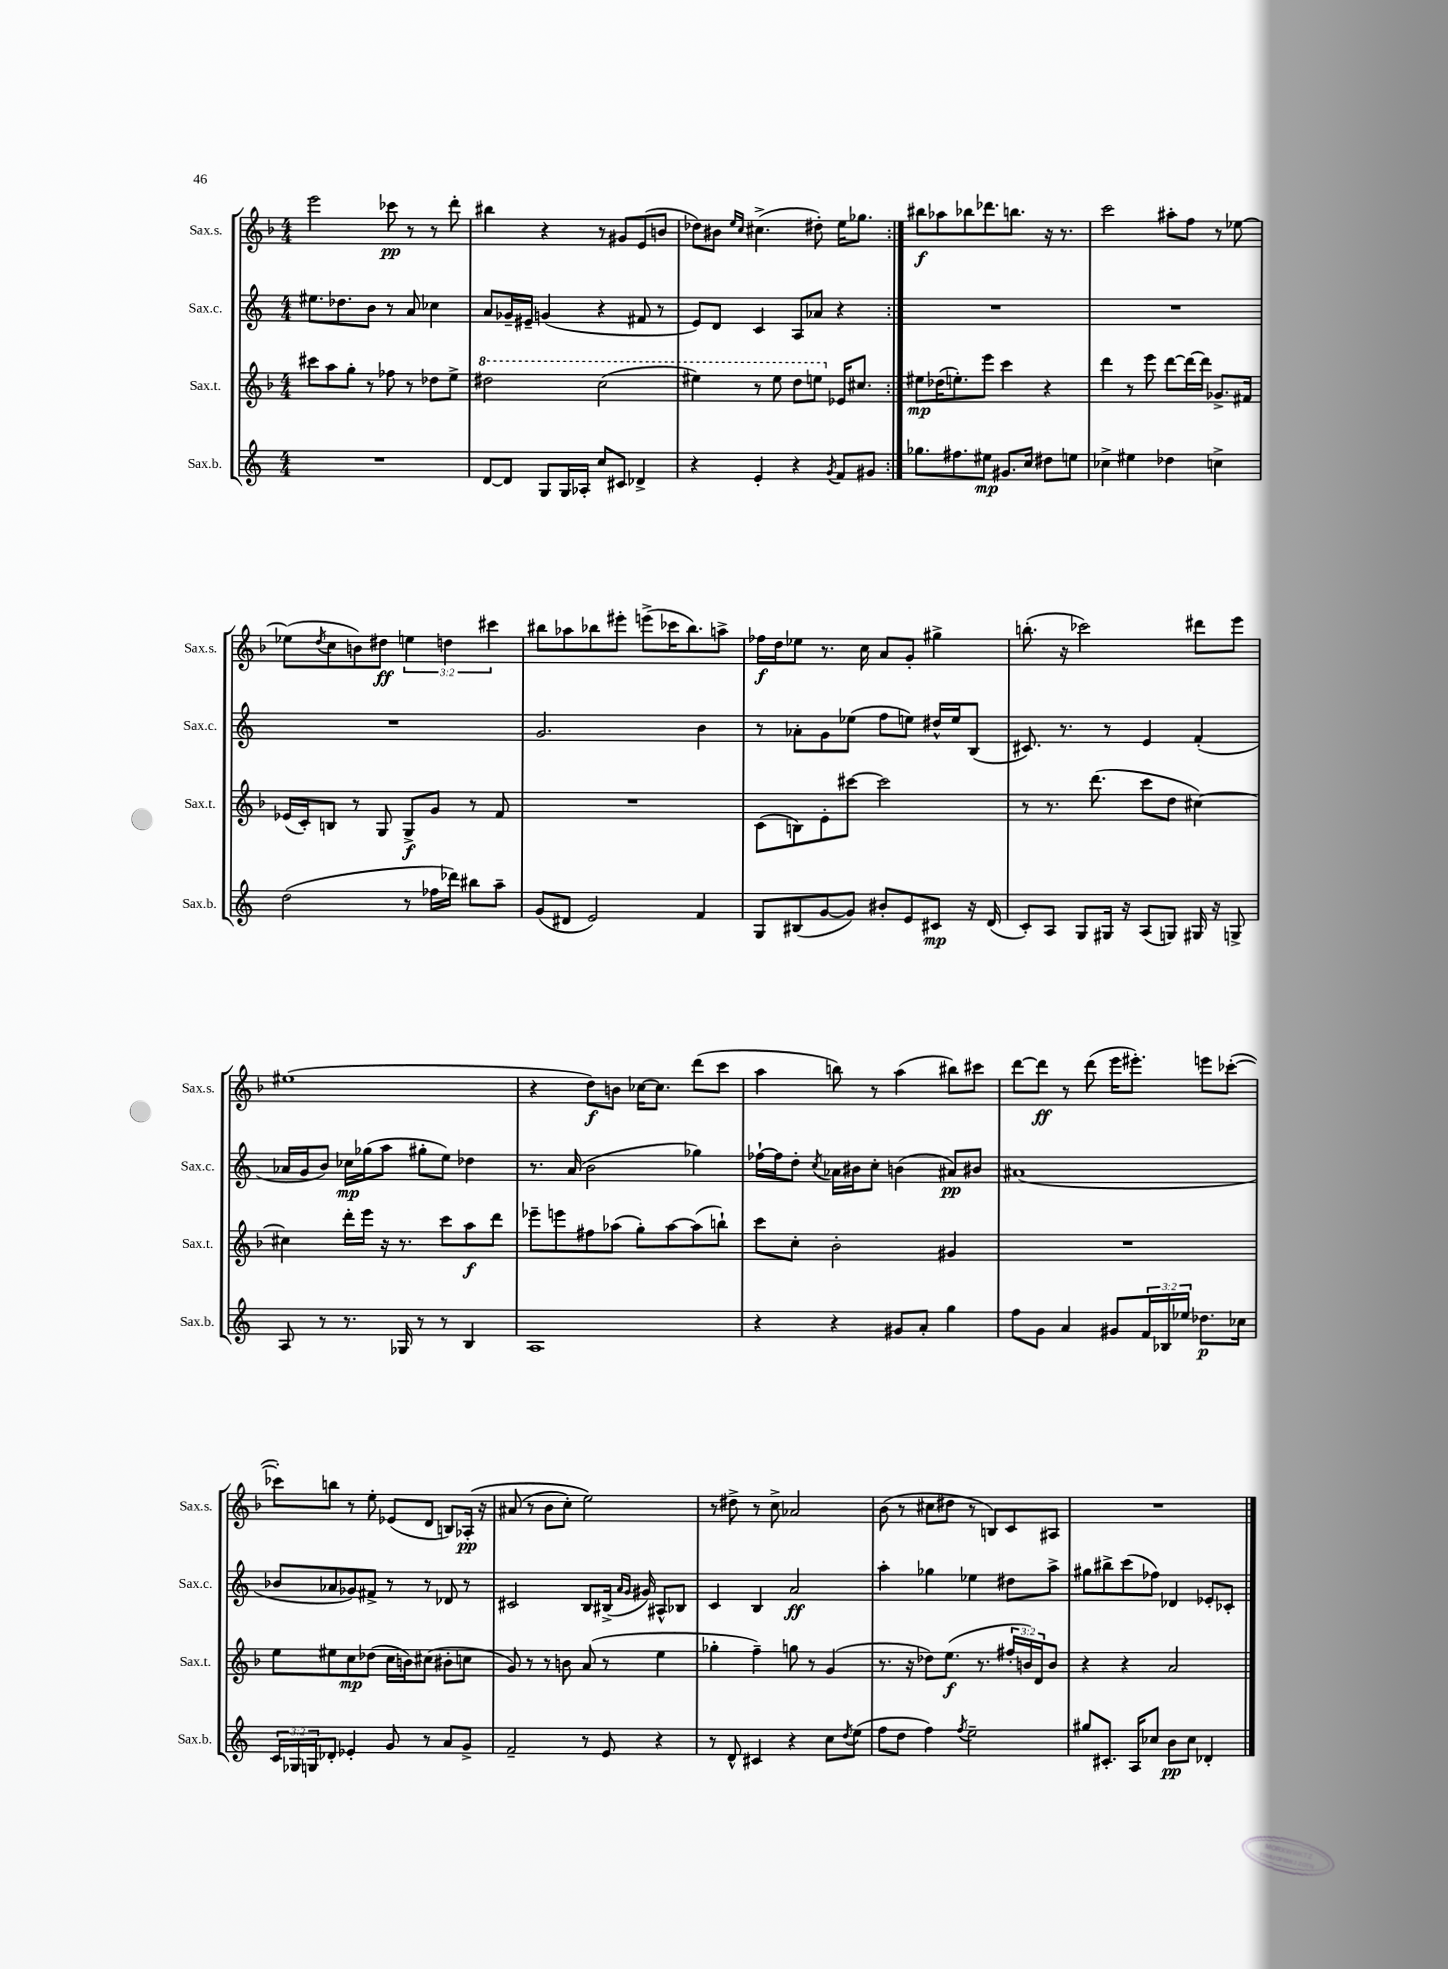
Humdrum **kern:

**kern	**kern	**kern	**kern
*staff4	*staff3	*staff2	*staff1
*clefG2	*clefG2	*clefG2	*clefG2
*k[]	*k[b-]	*k[]	*k[b-]
*M4/4	*M4/4	*M4/4	*M4/4
1r	8ccc#\L	8.ee#\L	2eee\
.	8aa\	.	.
.	.	8.dd-\	.
.	8gg'\J	.	.
.	8r	8b\J	.
.	8ff-\	8r	8ccc-\
.	8r	8a/	8r
.	8dd-\L	4cc-\	8r
.	8ee^\J	.	8ddd'\
=	=	=	=
[8d/L	2ddd#\	8a/L	4bb#\
8d/]J	.	16g-~/L	.
.	.	16e#~/JJ	.
8G/L	.	(4g/	4r
16G/L	.	.	.
16A-'/JJ	.	.	.
8cc/L	(2ccc\	4r	8r
8c#/J	.	.	8g#/L
4d-^/	.	8f#/	(8e/
.	.	8r	8b/J
=	=	=	=
4r	4eee#\)	8e/L)	8dd-\L)
.	.	8d/J	8b#\J
.	.	.	16qqee/LL
.	.	.	16qqcc/JJ
4e'/	8r	4c/	(4.cc#^\
.	8eee#\	.	.
4r	8ddd\L	8A/L	.
.	8eee\J	8a-/J	8dd#'\)
8qg/	.	.	.
8f/L	16e-/LK	4r	16ee\LK
.	8.cc#/J	.	8.gg-\J
8g#/J	.	.	.
=:|!	=:|!	=:|!	=:|!
8.gg-\L	8ee#\L	1r	8bb#\L
.	(16dd-\K	.	8aa-\
8.ff#\	8.ee'\)	.	.
.	.	.	8bb-\
8ee#\J	8eee\J	.	8.ddd-\
8.g#/L	4ccc\	.	.
.	.	.	8.bb\J
16cc/Jk	.	.	.
8dd#\L	4r	.	16r
.	.	.	8.r
8ee\J	.	.	.
=	=	=	=
4cc-^\	4ddd\	1r	2ccc\
4ee#\	8r	.	.
.	8eee\	.	.
4dd-\	[8ddd\L	.	8aa#'\L
.	16ddd\_L	.	8ff\J
.	16ddd\]JJ	.	.
4cc^\	8.g-^/L	.	8r
.	.	.	[8ee-\
.	16f#/Jk	.	.
=	=	=	=
(2dd\	(16e-/LL	1r	(8ee-\]L
.	16c'/J)	.	.
.	.	.	8qdd/
.	8B/J	.	8cc\
.	8r	.	8b\)
.	8G/	.	8dd#\J
8r	8G^/L	.	6ee\
16ff-\LL	8g/J	.	.
.	.	.	6dd\
16ddd-\JJ)	.	.	.
8bb#\L	8r	.	.
.	.	.	6ccc#\
8aa~\J	8f/	.	.
=	=	=	=
(8g/L	1r	2.g/	8bb#\L
8d#/J	.	.	8aa-\
2e/)	.	.	8bb-\
.	.	.	8eee#'\J
.	.	.	(8eee^\L
.	.	.	16ccc-\K
.	.	.	8.bb-\)
4f/	.	4b\	.
.	.	.	8aa^\J
=	=	=	=
8G/L	(8c\L	8r	16ff-\LL
.	.	.	16dd\J
(8B#/	8B\)	8a-'\L	8ee-\J
[8g/	8e'\	8g\	8.r
8g/]J)	[8ccc#\J	(8ee-\J	.
.	.	.	16cc\
8b#'/L	2ccc#\]	8ff\L	8a/L
8e/	.	8ee\J)	8g'/J
8c#/J	.	16dd#^^/LL	4gg#^\
.	.	16ee/J	.
16r	.	(8B/J	.
(16d/	.	.	.
=	=	=	=
8c'/L)	8r	8.c#/)	(8.bb'\
8A/J	8.r	.	.
.	.	8.r	16r
8G/L	.	.	2ccc-\)
.	(8.ddd\	.	.
16G#/Jk	.	8r	.
16r	.	.	.
(8A/L	8ccc\L	4e/	.
8G/J)	8dd\J	.	.
16G#/	[4cc#\)	(4f'/	8ddd#\L
16r	.	.	.
8G^/	.	.	8eee\J
=	=	=	=
8A/	4cc#\]	16a-/LL	(1ee#
.	.	16g/J	.
8r	.	8b/J)	.
8.r	16ddd'\LL	16cc-\LL	.
.	16eee\JJ	(16gg-\J	.
.	16r	8aa\J	.
16G-/	8.r	.	.
8r	.	8gg#'\L	.
8r	8ccc\L	8ee\J)	.
4B/	8aa\	4dd-\	.
.	8ddd\J	.	.
=	=	=	=
1A	8eee-~\L	8.r	4r
.	8eee\	.	.
.	.	(16a/	.
.	8ff#\	2b\	8dd\L)
.	(8aa-\J	.	8b\J
.	8gg'\L)	.	[16cc-\LK
.	.	.	8.cc-\]J
.	[8aa-\	.	.
.	(8aa-\]	4gg-\)	(8ddd\L
.	8bb`\J)	.	8ccc\J
=	=	=	=
4r	8ccc\L	[16ff-`\LL	4aa\
.	.	16ff-\]J	.
.	8cc'\J	8dd'\J	.
.	.	8qcc/	.
4r	2b-'\	16a-\LL	8bb\)
.	.	16b#\J	.
.	.	8cc'\J	8r
8g#/L	.	(4b\	(4aa\
8a'/J	.	.	.
4gg\	4g#/	8a#/L)	8bb#\L)
.	.	8b#/J	8ccc#\J
=	=	=	=
8ff\L	1r	(1a#	[8ddd\L
8g\J	.	.	8ddd\]J
4a/	.	.	8r
.	.	.	(8ddd\
8g#/L	.	.	16eee\LK
.	.	.	8.eee#'\J)
24f/L	.	.	.
24B-/	.	.	.
24ee-/JJ	.	.	.
8.dd-\L	.	.	8eee\L
.	.	.	([8ccc-'\J
16cc-\Jk	.	.	.
=	=	=	=
24c/LL	8ee\L	8b-/L	8ccc-'\]L)
24G-/	.	.	.
24G/J	.	.	.
8d-'/J	8ee#\	8a-/	8bb\J
4e-'/	8cc\	8g-/)	8r
.	(8dd-\J	8f#^/J	8ee'\
8g/	16cc\LL	8r	(8e-/L
.	16b\J)	.	.
8r	(8cc#\J	8r	8d/J
8a/L	8b#'\L	8d-/	8B/L)
8g^/J	8cc\J	8r	&(16A-'/Jk
.	.	.	16r
=	=	=	=
2f~/	8g/)	2c#/	(8a#/
.	8r	.	8r
.	8r	.	8b-\L
.	8b\	.	8cc'\J)
8r	(8a/	8B/L	2ee\&)
8e/	8r	(16B#^/Jk	.
.	.	16qqa/LL	.
.	.	16qqg/JJ	.
.	.	16g#/)	.
4r	4ee\	8A#^^/L	.
.	.	8B-/J	.
=	=	=	=
8r	4gg-'\	4c/	8r
8d^^/	.	.	8dd#^\
4c#/	4ff~\)	4B/	8r
.	.	.	8cc^\
4r	8gg\	2a/	2a-/
.	8r	.	.
8cc\L	(4g/	.	.
8qdd/	.	.	.
(8ee\J	.	.	.
=	=	=	=
8ff\L	8.r	4aa'\	(8b-\
8dd\J	.	.	8r
.	16r	.	.
4ff\)	8dd-\L)	4gg-\	8cc#\L
.	(8.ee\J	.	8dd#\J
8qff/	.	.	.
2ee~\	.	4ee-\	8r
.	8.r	.	.
.	.	.	8B/L)
.	24ff#'/LL	8dd#\L	8c/
.	24b/)	.	.
.	24d/J	.	.
.	8b/J	8aa^\J	8A#/J
=	=	=	=
8gg#/L	4r	8gg#\L	1r
8.c#'/J	.	8bb#^\	.
.	4r	(8ccc\	.
16A/LK	.	.	.
8cc-/J	.	8ff-\J)	.
8b\L	2a/	4d-/	.
8cc-\J	.	.	.
4d-'/	.	8e-'/L	.
.	.	8c-'/J	.
==	==	==	==
*-	*-	*-	*-
